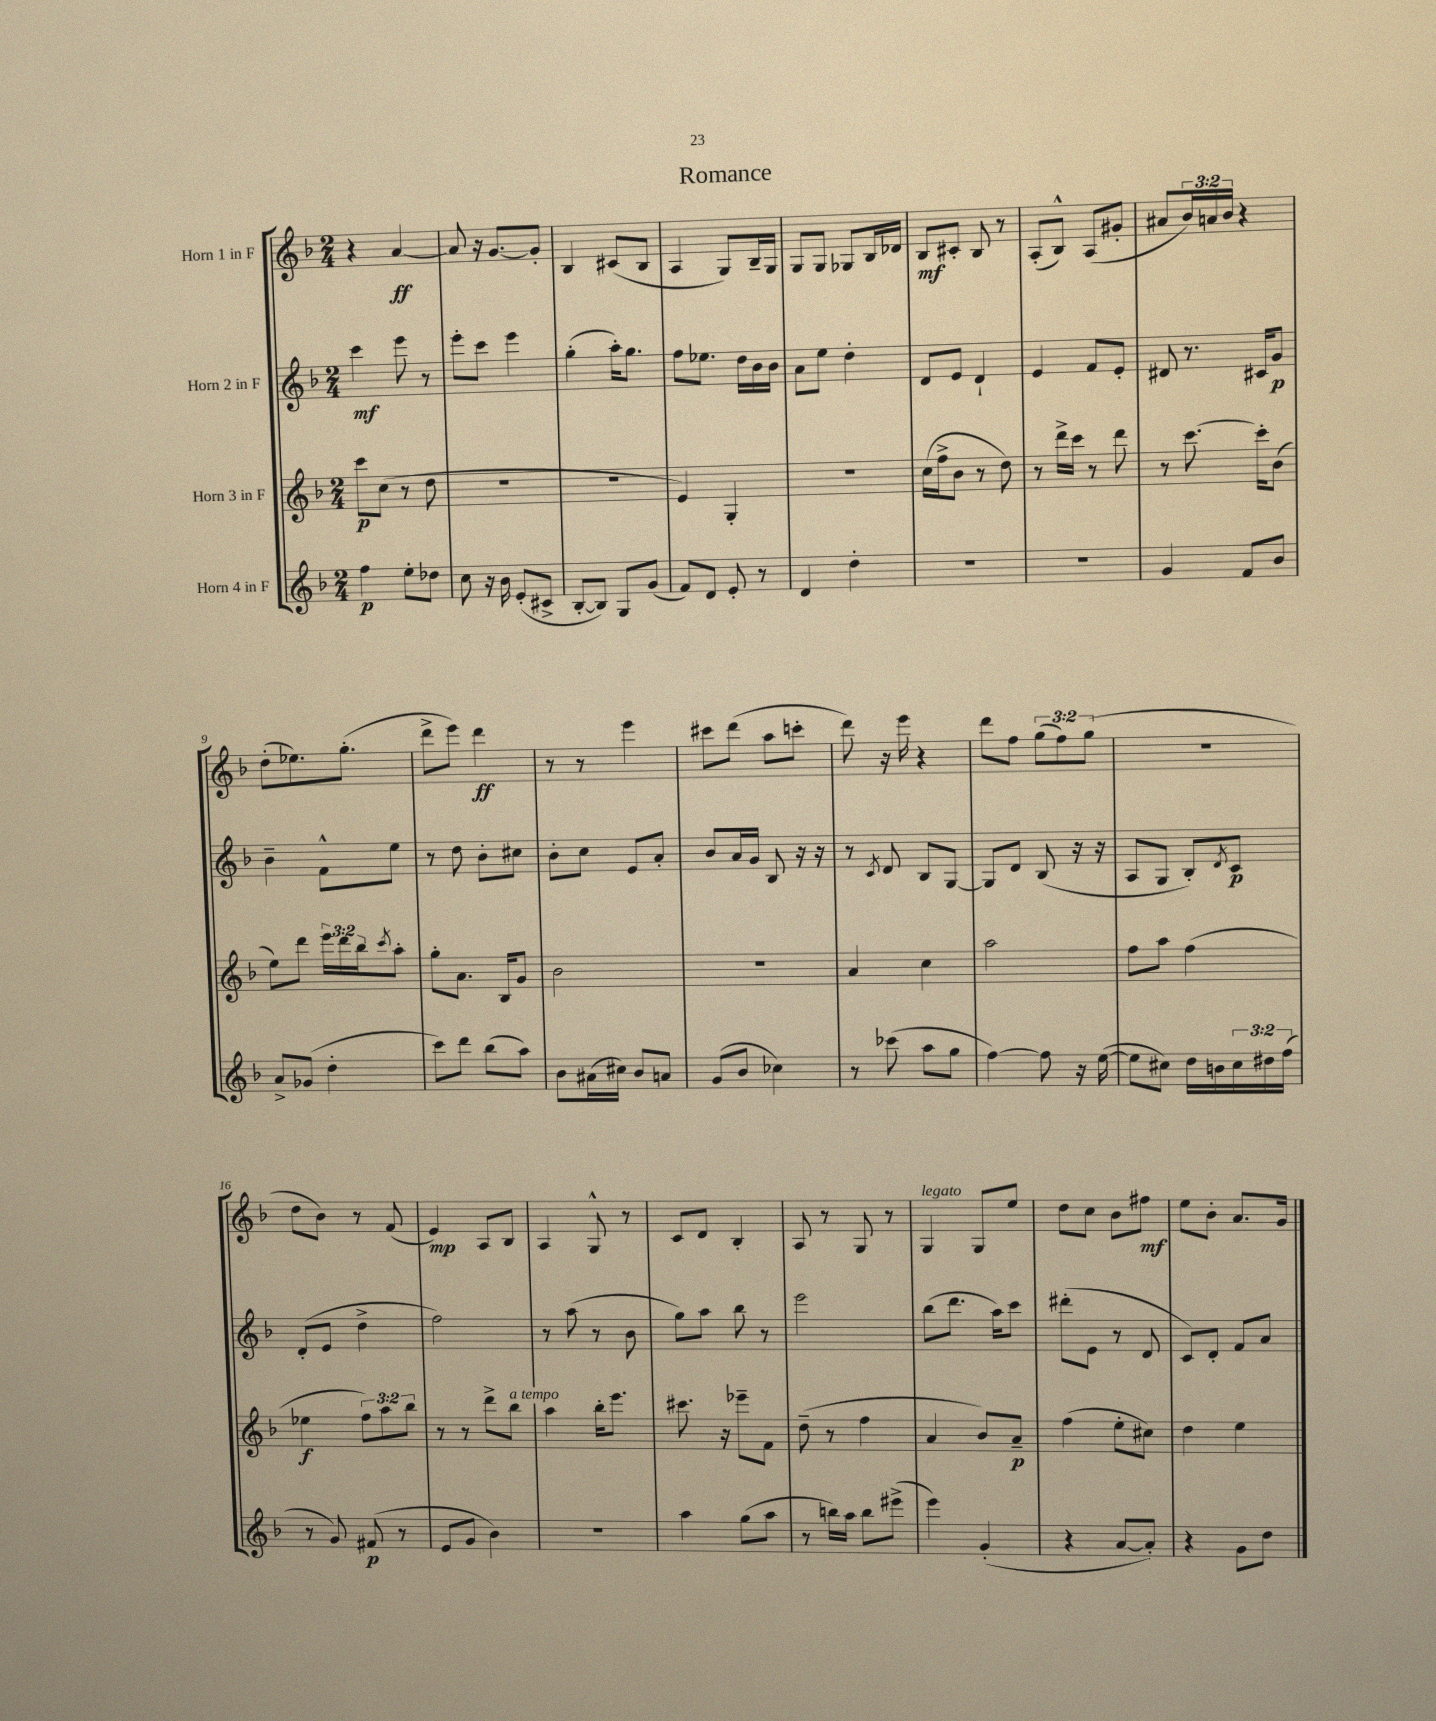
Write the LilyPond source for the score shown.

\header { title = "Romance" }
<<
\new StaffGroup <<
\new Staff = "s0" \with { instrumentName = "Horn 1 in F" } {
    \clef treble \key f \major \numericTimeSignature \time 2/4 \override Staff.TupletNumber.text = #tuplet-number::calc-fraction-text
    r4 a'4~\ff |
    a'8 r16 g'8.~ g'8-. |
    bes4 cis'8( bes8 |
    a4 g8) bes16-- g16 |
    g8 g8 ges8 bes16 des'16 |
    bes8\mf cis'8-. bes8 r8 |
    a8-.( bes8-^) a8( gis'8-. |
    ais'8 \tuplet 3/2 { bes'16) a'16 bes'16 } r4 |
    d''8-.( ees''8.) g''8.-.( |
    d'''8-> e'''8) d'''4\ff |
    r8 r8 e'''4 |
    cis'''8 d'''8( a''8 c'''8-. |
    d'''8) r16 e'''16 r4 |
    d'''8 f''8 \tuplet 3/2 { g''8( f''8) g''8( } |
    R2 |
    d''8 bes'8) r8 f'8( |
    e'4\mp) a8 bes8 |
    a4 g8-^ r8 |
    c'8 d'8 bes4-. |
    a8 r8 g8 r8 |
    g4^\markup { \italic "legato" } g8 e''8 |
    d''8 c''8 bes'8 fis''8\mf |
    e''8 bes'8-. a'8. g'16 \bar "|." |
}
\new Staff = "s1" \with { instrumentName = "Horn 2 in F" } {
    \clef treble \key f \major \numericTimeSignature \time 2/4
    c'''4\mf e'''8 r8 |
    e'''8-. c'''8 e'''4 |
    g''4-.( a''16-.) g''8. |
    f''8 ees''8. d''16 bes'16 bes'16 |
    a'8 e''8 d''4-. |
    d'8 e'8 d'4-! |
    e'4 f'8 e'8-. |
    dis'8 r8. cis'16 g'8\p |
    bes'4-- f'8-^ e''8 |
    r8 d''8 bes'8-. cis''8 |
    bes'8-. c''8 e'8 a'8-. |
    bes'8 a'16 g'16 bes8 r16 r16 |
    r8 \acciaccatura { c'8 } d'8 bes8 g8~ |
    g8 d'8 bes8( r16 r16 |
    a8 g8 bes8-.) \acciaccatura { d'8 } c'8\p |
    d'8-.( e'8 d''4-> |
    f''2) |
    r8 a''8( r8 bes'8 |
    g''8) a''8 bes''8 r8 |
    e'''2 |
    bes''8( d'''8. a''16) c'''8 |
    dis'''8-.( e'8 r8 d'8 |
    c'8) d'8-. f'8 a'8 \bar "|." |
}
\new Staff = "s2" \with { instrumentName = "Horn 3 in F" } {
    \clef treble \key f \major \numericTimeSignature \time 2/4 \override Staff.TupletNumber.text = #tuplet-number::calc-fraction-text
    c'''8\p c''8( r8 d''8 |
    R2 |
    r2 |
    e'4) g4-. |
    R2 |
    c''16( f''16-> bes'8 r8 d''8) |
    r8 d'''16-> c'''16 r8 d'''8 |
    r8 c'''8.~ c'''16-. bes'8( |
    e''8) d'''8 \tuplet 3/2 { e'''16 d'''16 bes''16 } \acciaccatura { c'''8 } a''8-. |
    g''8-. a'8. bes16 g'8 |
    bes'2 |
    r2 |
    a'4 c''4 |
    a''2 |
    f''8 a''8 f''4( |
    ees''4\f \tuplet 3/2 { f''8) a''8 bes''8 } |
    r8 r8 d'''8-> bes''8^\markup { \italic "a tempo" } |
    a''4 bes''16-. e'''8. |
    cis'''8. r16 ees'''8-- f'8 |
    d''8--( r8 f''4 |
    a'4 bes'8) a'8--\p |
    f''4( e''8-. cis''8) |
    d''4 e''4 \bar "|." |
}
\new Staff = "s3" \with { instrumentName = "Horn 4 in F" } {
    \clef treble \key f \major \numericTimeSignature \time 2/4 \override Staff.TupletNumber.text = #tuplet-number::calc-fraction-text
    f''4\p e''8-. des''8 |
    c''8 r16 bes'16 e'8-.( cis'8-> |
    bes8~-. bes8) g8 g'8( |
    f'8) d'8 e'8-. r8 |
    d'4 d''4-. |
    R2 |
    R2 |
    g'4 f'8 bes'8 |
    a'8-> ges'8( d''4-. |
    c'''8) d'''8 bes''8( a''8) |
    bes'8 ais'16( cis''16) bes'8 a'8 |
    g'8( bes'8 ces''4) |
    r8 ces'''8( a''8 g''8 |
    f''4~) f''8 r16 e''16~( |
    e''8 cis''8) d''16 b'16 \tuplet 3/2 { cis''16 dis''16 f''16( } |
    r8 g'8) fis'8\p( r8 |
    e'8 g'8 bes'4) |
    R2 |
    a''4 g''8( a''8 |
    r8 b''16) a''16 b''8 eis'''8->( |
    e'''4) g'4-.( |
    r4 a'8~ a'8-.) |
    r4 g'8 d''8 \bar "|." |
}
>>
>>
